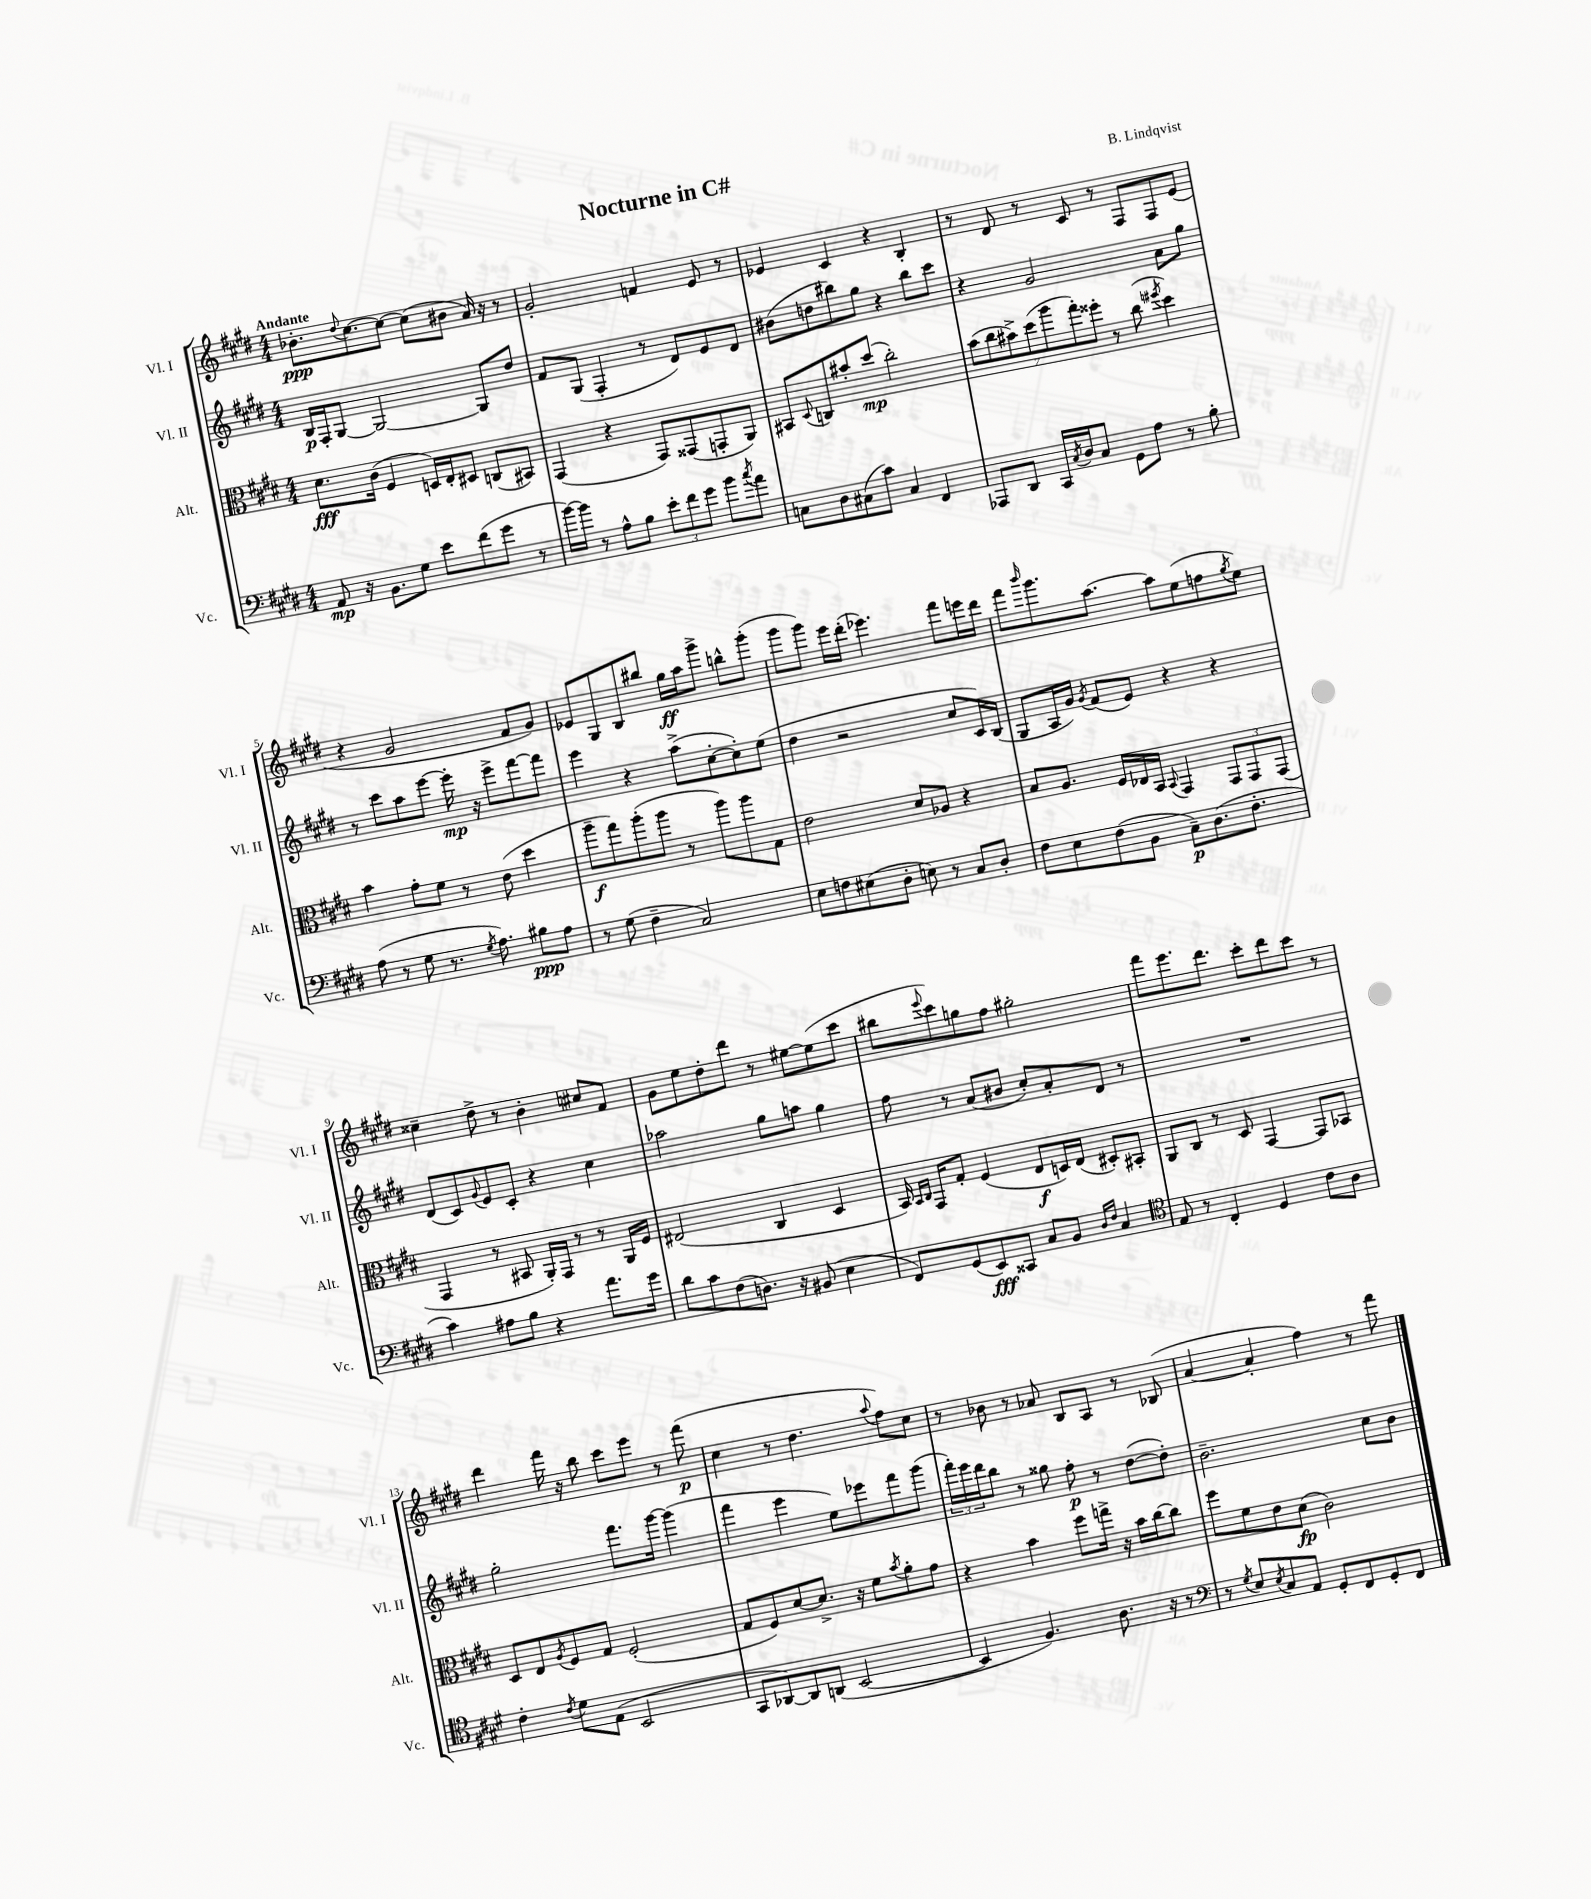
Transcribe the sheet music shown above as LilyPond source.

\header { title = "Nocturne in C#" composer = "B. Lindqvist" }
<<
\new StaffGroup <<
\new Staff = "s0" \with { instrumentName = "Vl. I" shortInstrumentName = "Vl. I" } {
    \clef treble \key e \major \numericTimeSignature \time 4/4 \tempo "Andante"
    bes'8.-.\ppp \appoggiatura { dis''8 } cis''8.~ cis''8~ cis''8( bis'8 a'16) r16 r8 |
    gis'2-. f'4 e'8 r8 |
    ees'4 cis'4 r4 b4-. |
    r8 dis'8 r8 cis'8 r8 fis8 fis8 e'8( |
    r4 gis'2 fis'8 gis'8) |
    ees'8 gis8 b8 bis''8 gis''16\ff a''16 gis'''8-> b''8-^ gis'''8-.( |
    gis'''8 gis'''8) e'''16 dis'''16-.( ees'''4.) fis'''8 e'''16 dis'''16 |
    fis'''8 \grace { b'''16 } gis'''8. a''8.~ a''8 e''8( f''8 \acciaccatura { gis''8 } e''8) |
    cisis''4-- dis''8-> r8 b'4-. cis''8 fis'8 |
    gis'8 e''8 dis''8-. dis'''8 r8 eis''8~ eis''8( cis'''8 |
    bis''8 \appoggiatura { e'''8 } cis'''8) g''8 fis''8 gis''2-. |
    fis'''8 e'''8. dis'''8. cis'''8-. dis'''8 cis'''8 r8 |
    dis'''4 fis'''16 r16 b''8 cis'''8 e'''8 r8 fis'''8\p( |
    cis''4 r8 dis''4. \appoggiatura { a''8 } fis''8) cis''8 |
    r8 bes'8 r8 aes'8 b8 a8 r8 bes8( |
    a'4~ a'4-. fis''4) r8 fis'''8 \bar "|." |
}
\new Staff = "s1" \with { instrumentName = "Vl. II" shortInstrumentName = "Vl. II" } {
    \clef treble \key e \major \numericTimeSignature \time 4/4
    b16\p fis16-. gis8~ gis2~ gis8 dis''8 |
    fis'8 gis8( fis4-. r8 dis'8) e'8 dis'8 |
    bis'8( d''8 bis''8) gis''8 r4 bis''8 cis'''8 |
    r4 gis'2 a'8 gis''8 |
    r8 cis'''8 a''8 e'''8~ e'''16-.\mp r16 e'''8-> fis'''8~ fis'''8 |
    e'''4 r4 a''8->( cis''8~-. cis''8-.) e''8( |
    dis''4 r2 cis''8 cis'16) b16( |
    gis8 a16 gis'16) \acciaccatura { gis'8 } fis'8( e'8) r4 r4 |
    dis'8( cis'8) \appoggiatura { gis'8 } e'8 cis'8-. r4 cis''4 |
    aes''2 gis''8 a''8 gis''4 |
    fis''8 r8 a'8( bis'8 cis''8-.) a'8-. dis'8 r8 |
    R1 |
    gis''2-. fis'''8. gis'''16~ gis'''4( |
    fis'''4 e'''4 e''8) ees'''8 fis'''8 gis'''8( |
    \tuplet 3/2 { fis'''16-.) e'''16 dis'''16 } b''8 r8 gisis''8 fis''8-.\p r8 dis''8~( dis''8-.) |
    b'2.-- cis''8 b'8 \bar "|." |
}
\new Staff = "s2" \with { instrumentName = "Alt." shortInstrumentName = "Alt." } {
    \clef alto \key e \major \numericTimeSignature \time 4/4
    dis'8.\fff cis'16( fis4 d16) e16-. dis8 c8( bis,8) |
    gis,4( r4 gis,8) gisis,8( g,8-. a,8) |
    bis,8 \appoggiatura { dis8 } c8 bis'8-. dis''8\mp( cis''2-.) |
    \tuplet 7/4 { b'8( cis''8 bis'8->) dis''8( a''8 gis''8-.) fisis''8-. } r8 cis''8( \acciaccatura { fis''8 } dis''4) |
    b'4 gis'8-. fis'8 r8 e'8( dis''4 |
    a''8--\f gis''8) a''8-.( a''8 r8 a''8) a''8 gis8 |
    e'2 dis'8 aes8 r4 |
    b8 a8. fis16 ees16 b,16 \appoggiatura { b,8 } gis,4 \tuplet 3/2 { gis,8 gis,8 gis,8( } |
    gis,4 r8 bis,8 a,16-.) gis,16 r8 r8 a,16 fis16 |
    eis2( cis4 dis4 |
    b,16) \grace { b,16 cis16 } gis,16 gis8-. fis4( e8\f d16) e16( dis8-.) bis,8-. |
    a,8 cis8 r8 dis8 gis,4~ gis,8 bes,8 |
    dis8 e8 \acciaccatura { a8 } fis8 gis8 fis2-.( |
    gis8 fis8) dis'8~ dis'8.-> r16 fis'8 \acciaccatura { b'8 } a'8-. gis'8 |
    r4 b'4 fis''8 g''16-> r16 b'16 cis''16~ cis''8 |
    fis''8 fis'8 e'8 dis'8\fp( cis'2) \bar "|." |
}
\new Staff = "s3" \with { instrumentName = "Vc." shortInstrumentName = "Vc." } {
    \clef bass \key e \major \numericTimeSignature \time 4/4
    a,8\mp r16 b,8. gis8 e'8 fis'8( gis'8 r8 |
    b'16~) b'16 r8 a8-^ b8 \tuplet 3/2 { e'8-. fis'8 gis'8 } b'8 \acciaccatura { cis''8 } a'8 |
    c8 dis8 cis8( cis'8) cis4 fis,4 |
    aes,,8 dis,8 cis,16 \acciaccatura { cis8 } dis16 cis8 gis,8 a8 r8 b8-. |
    a8( r8 gis8 r8. \acciaccatura { gis8 } a8.) bis8\ppp a8 |
    r8 gis8( fis4-- cis2) |
    e8 f8 eis8( dis8-. e8) r8 cis8 dis8-. |
    fis8 e8 fis8( b,8 cis8--\p) dis8.( fis8.-. |
    cis'4) ais8 b8 r4 a'8. gis'16 |
    dis'8 cis'8 fis8( d8.) r16 bis,8( e4 |
    fis,8) gis,8( e,8\fff) cisis,8 cis8 b,8 \grace { dis16 fis16 } cis4 |
    \clef tenor e8 r8 cis4-. dis4 cis'8 a8 |
    cis'4-. \acciaccatura { cis'8 } dis'8 e8( b,2 |
    gis,8 aes,8~) aes,8 a,8( b,2~ |
    b,4 fis4.) a8. r16 r8 |
    \clef bass r8 \acciaccatura { gis8 } e8 \acciaccatura { e8 } cis8 a,8 gis,8-. fis,8 gis,8-. fis,8 \bar "|." |
}
>>
>>
